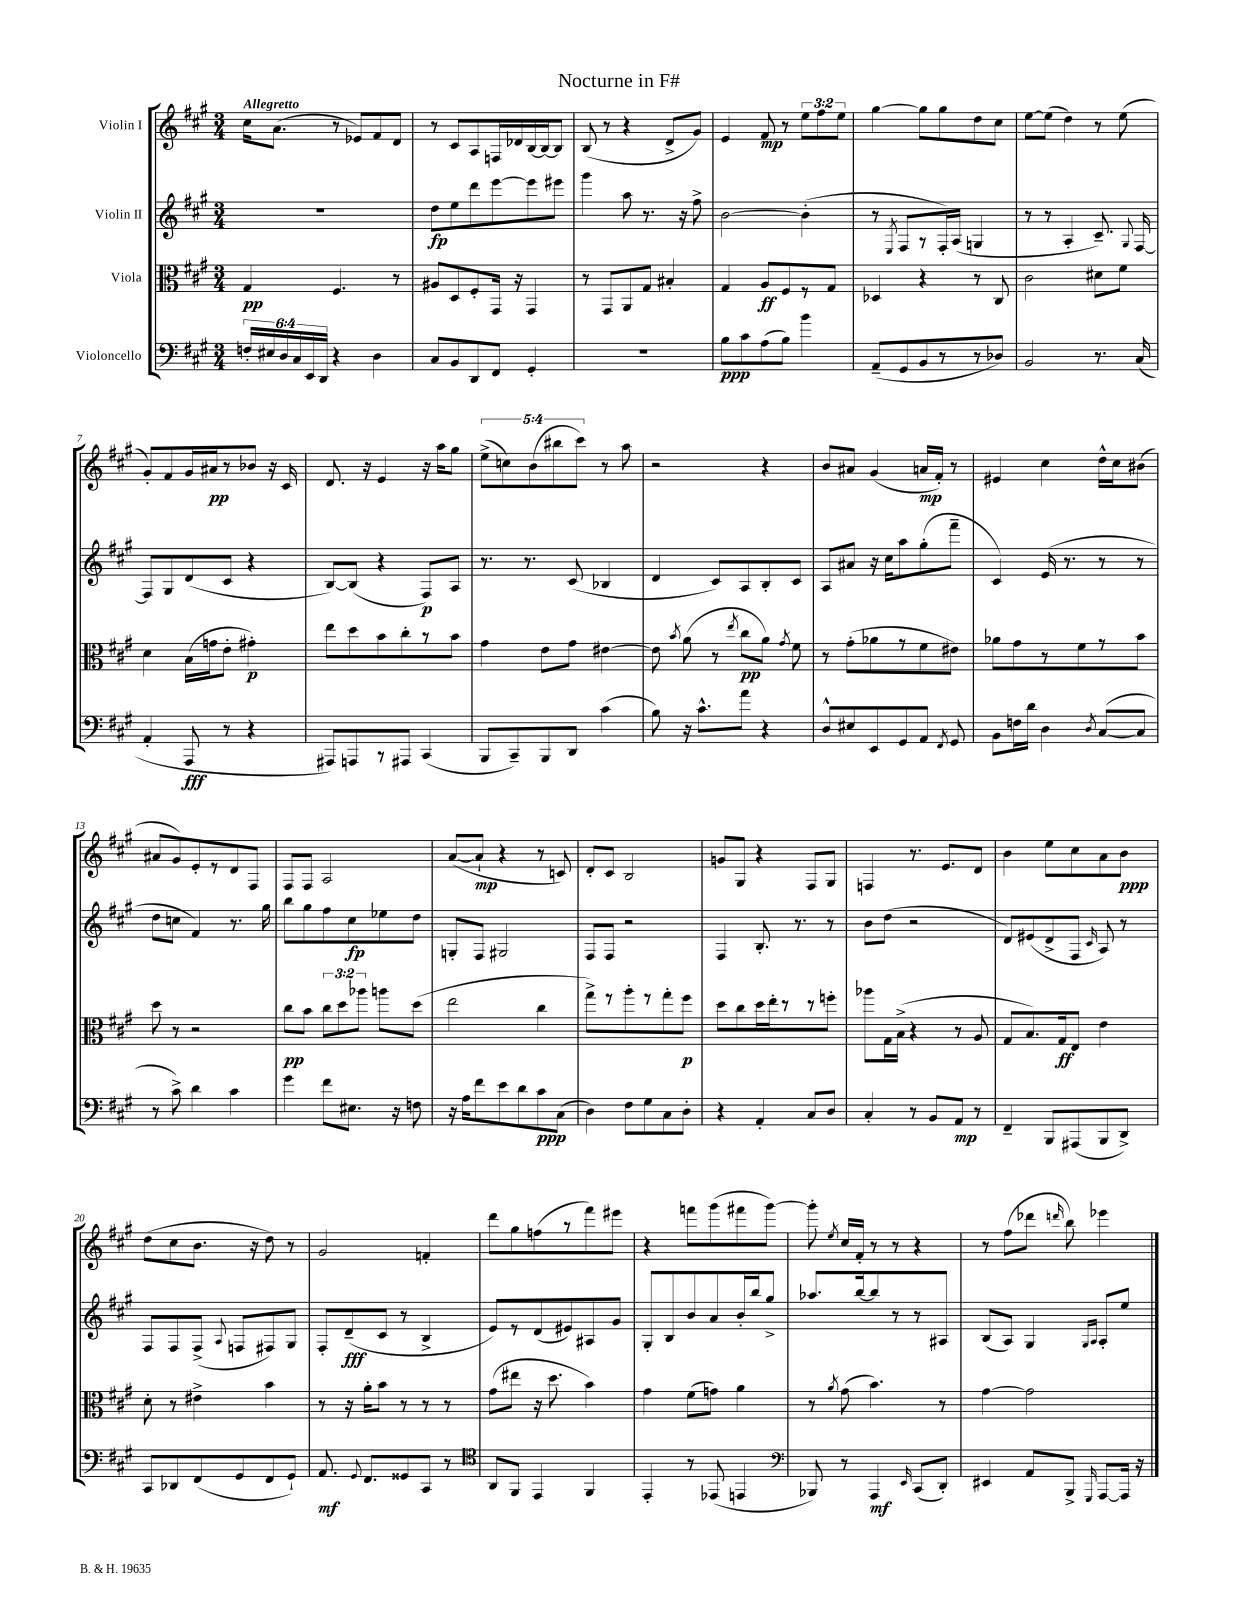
\header { title = "Nocturne in F#" }
<<
\new StaffGroup <<
\new Staff = "s0" \with { instrumentName = "Violin I" } {
    \clef treble \key a \major \numericTimeSignature \time 3/4 \override Staff.TupletNumber.text = #tuplet-number::calc-fraction-text \tempo "Allegretto"
    \autoBeamOff cis''16[ a'8.]( r8 ees'8[) fis'8 d'8] |
    r8 cis'8[ a8 f16 des'16 b16~ b16~ b8] |
    b8( r8 r4 d'8[-> gis'8]) |
    e'4 fis'8\mp r8 \tuplet 3/2 { e''8[ fis''8 e''8] } |
    gis''4~ gis''8[ gis''8 d''8 cis''8] |
    e''8[~ e''8]( d''4) r8 e''8( |
    gis'8[-.) fis'8 gis'16 ais'16\pp r8 bes'8] r16 cis'16 |
    d'8. r16 e'4 r16 a''16[ gis''8] |
    \tuplet 5/4 { e''8[->( c''8) b'8( bis''8 cis'''8]) } r8 a''8 |
    r2 r4 |
    b'8[ ais'8] gis'4( a'16[\mp fis'16]-.) r8 |
    eis'4 cis''4 d''16[-^ cis''16 bis'8]( |
    ais'8[ gis'8) e'8-. r8 d'8 fis8] |
    fis8[ fis8] a2 |
    a'8[~( a'8]-!\mp r4 r8 c'8) |
    d'8[-. cis'8] b2 |
    g'8[ gis8] r4 fis8[ gis8] |
    f4 r8. e'8.[ d'8] |
    b'4 e''8[ cis''8 a'8 b'8]\ppp |
    d''8[( cis''8 b'8.] r16 d''8) r8 |
    gis'2 f'4-. |
    d'''8[ gis''8 f''8( r8 fis'''8) eis'''8] |
    r4 f'''8[ gis'''8( fis'''8 gis'''8]~) |
    gis'''8-. \acciaccatura { e''8 } cis''16[ fis'16]-. r8 r8 r4 |
    r8 fis''8[( des'''8] \grace { d'''16 } b''8) ees'''4 \bar "|." |
}
\new Staff = "s1" \with { instrumentName = "Violin II" } {
    \clef treble \key a \major \numericTimeSignature \time 3/4
    \autoBeamOff R2. |
    d''8[\fp e''8 d'''8 e'''8~ e'''8 eis'''8] |
    gis'''4 a''8 r8. r16 fis''8-> |
    b'2~ b'4-.( |
    r8 \acciaccatura { e8 } fis8[ r8 fis16-.) a16]( g4 |
    r8 r8 a4-. cis'8.--) \appoggiatura { gis8 } fis16~ |
    fis8[ gis8 d'8( cis'8] r4 |
    b8[~) b8]( r4 fis8[\p) a8] |
    r8. r8. cis'8( bes4 |
    d'4 cis'8[) a8 b8-. cis'8] |
    a8[ ais'8] r16 cis''16[ a''8 gis''8-.( fis'''8]-- |
    cis'4) e'16( r8. r8 r8 |
    d''8[ c''8] fis'4) r8. gis''16 |
    b''8[ gis''8 fis''8 cis''8\fp ees''8 d''8] |
    g8[-. fis8] gis2 |
    fis8[ fis8] r2 |
    fis4 b8.-. r8. r8 |
    b'8[ d''8]( r2 |
    d'8[) eis'8( d'8-> fis8] \grace { cis'16 } a8) r8 |
    fis8[ fis8 fis8]->( \appoggiatura { a8 } f8[ fis8) gis8] |
    fis8[-. d'8--\fff( cis'8] r8 b4-> |
    e'8[) r8 d'8( eis'8) ais8 gis'8] |
    gis8[-. b8 b'8 a'8 b'16-. b''16 gis''8]-> |
    aes''8.[ b''16~ b''8 r8 r8 ais8] |
    b8[( a8]) gis4 \grace { gis16[ a16] } a8[-. e''8] \bar "|." |
}
\new Staff = "s2" \with { instrumentName = "Viola" } {
    \clef alto \key a \major \numericTimeSignature \time 3/4 \override Staff.TupletNumber.text = #tuplet-number::calc-fraction-text
    \autoBeamOff gis4\pp fis4. r8 |
    ais8[ d8 fis8-. gis,16] r16 gis,4 |
    r8 gis,8[ a,8 gis8] bis4-. |
    gis4 a8[\ff fis8 r8 gis8] |
    des4 r4 r8 cis8 |
    cis'2 dis'8[ fis'8] |
    d'4 b16[( g'16 e'8]-. gis'4-.\p) |
    e''8[ d''8 b'8 cis''8-. r8 b'8] |
    gis'4 e'8[ gis'8] eis'4~ |
    eis'8 \acciaccatura { b'8 } a'8( r8 \acciaccatura { e''8 } cis''8[\pp a'8]) \acciaccatura { gis'8 } fis'8 |
    r8 gis'8[-.( aes'8 r8 fis'8 eis'8]) |
    aes'8[ gis'8 r8 fis'8 r8 b'8] |
    d''8 r8 r2 |
    cis''8[\pp b'8] \tuplet 3/2 { cis''8[ d''8 aes''8] } a''8[ d''8]( |
    e''2 cis''4 |
    gis''8[->) r8 a''8-. r8 gis''8-. fis''8]\p |
    d''8[ cis''8 d''16 e''16-. r8 r8 f''8]-. |
    aes''8[ gis16 b16]->( r4 r8 a8 |
    gis8[ b8.) gis16\ff e8] e'4 |
    d'8-. r8 eis'4-> b'4 |
    r8 r16 a'16[-. b'8] r8 r8 r8 |
    gis'8[( eis''8] r16 d''8. b'4) |
    gis'4 fis'8[( g'8]) a'4 |
    r8 \acciaccatura { a'8 } gis'8( b'4.) r8 |
    gis'4~ gis'2 \bar "|." |
}
\new Staff = "s3" \with { instrumentName = "Violoncello" } {
    \clef bass \key a \major \numericTimeSignature \time 3/4 \override Staff.TupletNumber.text = #tuplet-number::calc-fraction-text
    \autoBeamOff \tuplet 6/4 { f16[-. eis16 d16 cis16 e,16 d,16] } r4 d4 |
    cis8[ b,8 d,8 fis,8] gis,4-. |
    R2. |
    b8[\ppp cis'8 a8( b8]) b'4 |
    a,8[--( gis,8 b,8 r8 r8 des8]) |
    b,2 r8. cis16( |
    a,4-. a,,8\fff r8 r4 |
    ais,,8[) a,,8 r8 ais,,8] cis,4( |
    b,,8[ cis,8--) b,,8 d,8] cis'4( |
    b8) r16 cis'8.[-^ a'8] r4 |
    d8[-^ eis8 e,8 gis,8 a,8] \acciaccatura { fis,8 } gis,8 |
    b,8[ f16 d'16] d4 \acciaccatura { d8 } cis8[~( cis8] |
    r8 cis'8->) d'4 cis'4 |
    gis'4 fis'8[ eis8.] r16 f8 |
    r16 a16[ fis'8 e'8 d'8 cis'8\ppp cis8]( |
    d4) fis8[ gis8 cis8 d8]-. |
    r4 a,4-. cis8[ d8] |
    cis4-. r8 b,8[ a,8]\mp r8 |
    fis,4-- b,,8[ ais,,8( b,,8 d,8]->) |
    cis,8[ des,8 fis,8( gis,8 fis,8 gis,8]-!) |
    a,8.\mf \appoggiatura { gis,8 } fis,8.[ gisis,8 cis,8] r8 |
    \clef tenor a,8[ fis,8] e,4 fis,4 |
    e,4-. r8 ees,8( e,4 |
    \clef bass bes,,8) r8 a,,4\mf \grace { e,16 } cis,8[( d,8]-.) |
    eis,4 a,8[ b,,8]-> \grace { gis,,16 } a,,8[~ a,,16] r16 \bar "|." |
}
>>
>>
